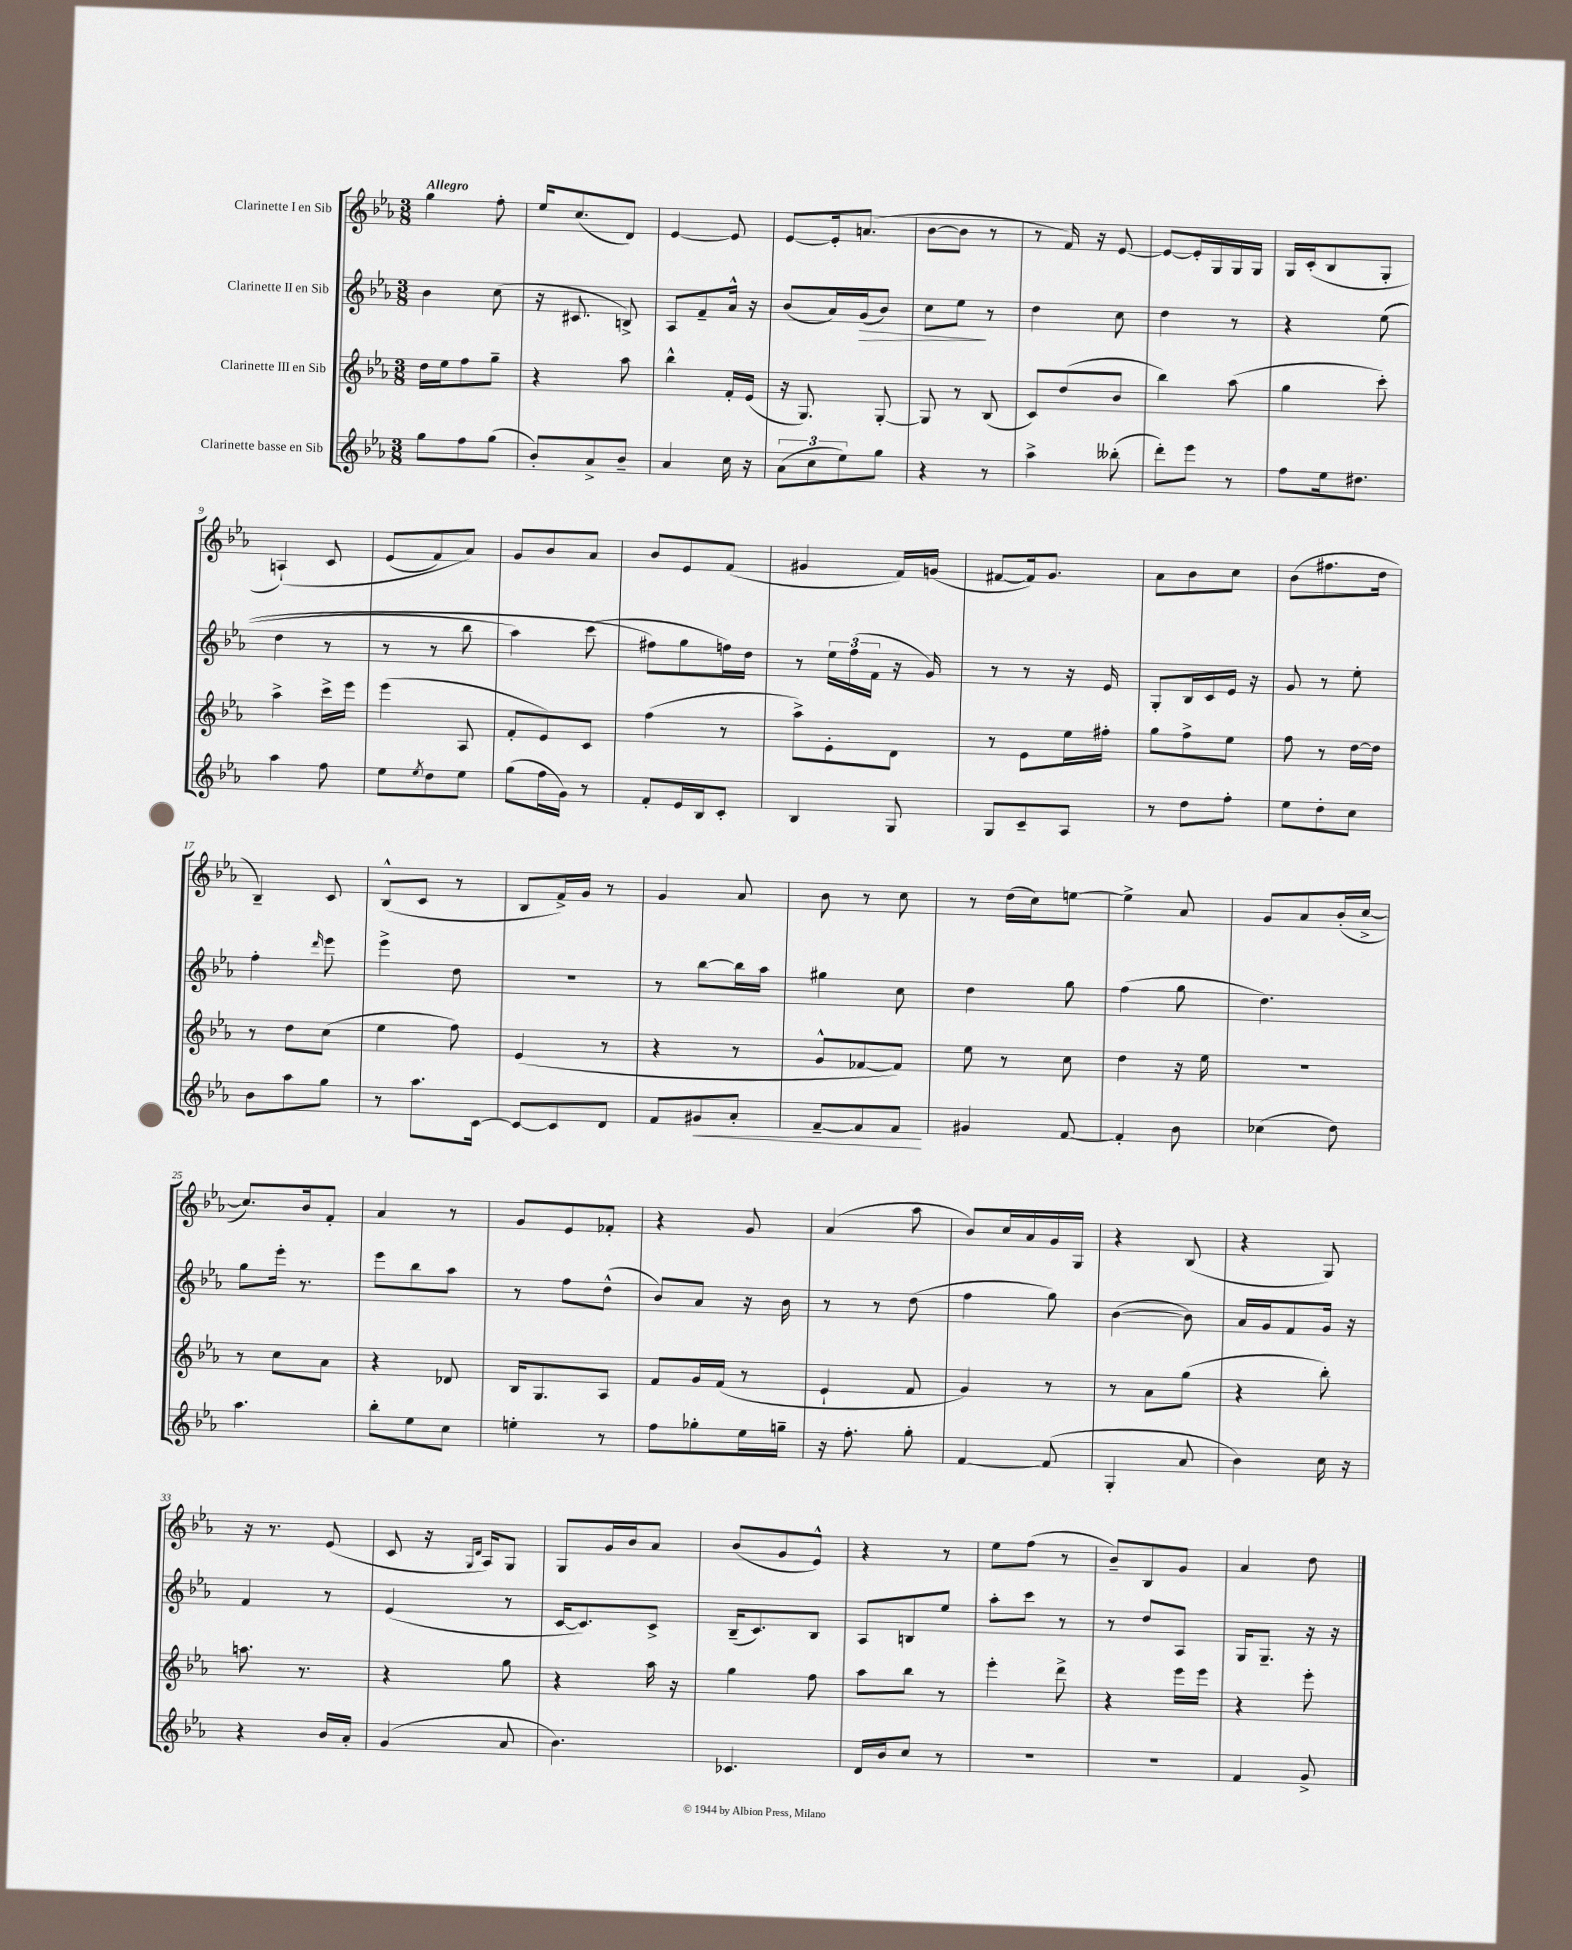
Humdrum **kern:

**kern	**kern	**kern	**kern
*staff4	*staff3	*staff2	*staff1
*clefG2	*clefG2	*clefG2	*clefG2
*k[b-e-a-]	*k[b-e-a-]	*k[b-e-a-]	*k[b-e-a-]
*M3/8	*M3/8	*M3/8	*M3/8
8gg	16dd	4b-	4gg
.	16ee-	.	.
8ff	8ff	.	.
(8gg	8gg~	(8cc	8ff'
=	=	=	=
8b-')	4r	16r	16ee-
.	.	8.c#	(8.cc
8a-^	.	.	.
8b-~	8aa-	8B^)	8d)
=	=	=	=
4a-	4bb-^^	8A-	[4e-
.	.	8f~	.
16cc	16f'	16a-^^	8e-]
16r	(16e-	16r	.
=	=	=	=
(12a-	16r	(8b-	[8e-
.	8.G)	.	.
12cc	.	.	.
.	.	16a-)	16e-']
12ee-)	.	.	.
.	.	(16g	(8.a
8gg	[8G'	8b-)	.
=	=	=	=
4r	8G]	8cc	[8b-
.	8r	8ee-	8b-]
8r	(8B-	8r	8r
=	=	=	=
4aa-^	8c)	4dd	8r
.	(8dd	.	16f)
.	.	.	16r
(8bb--'	8b-	8cc	[8e-
=	=	=	=
8ddd')	4bb-)	4dd	8e-_
8eee-	.	.	16e-']
.	.	.	16G
8r	(8aa-	8r	16G
.	.	.	16G
=	=	=	=
8ff	4gg	4r	16G
.	.	.	(16c'
16ee-	.	.	8B-
8.dd#	.	.	.
.	8ccc')	&((8ee-	8G'
=	=	=	=
4aa-	4aa-^	4dd	&(4A`)
8ff	16ccc^	8r	8c
.	16eee-	.	.
=	=	=	=
8ee-	(4eee-	8r	(8e-
8qee-	.	.	.
8dd	.	8r	8f)
8ee-	8A-	8bb-	8a-&)
=	=	=	=
(8gg	8f'	4aa-)	8g
16ff	8e-)	.	8b-
16g)	.	.	.
8r	8c	(8ccc	8a-
=	=	=	=
8f'	(4ff	8ff#&)	8b-
16e-	.	8gg	8e-
16B-	.	.	.
8c'	8r	16ff)	(8f
.	.	16dd	.
=	=	=	=
4B-	8aa-^)	8r	4g#
.	8e-'	24ee-	.
.	.	(24ff	.
.	.	24f	.
8G	8d	16r	16f)
.	.	16g)	(16g
=	=	=	=
8G	8r	8r	[8f#
8c~	8e-	8r	16f#])
.	.	.	8.g
8A-	16ee-	16r	.
.	16ff#'	16e-	.
=	=	=	=
8r	8gg	8G'	8a-
8dd	8ff^	16B-	8b-
.	.	16c	.
8ff'	8ee-	16e-	8cc
.	.	16r	.
=	=	=	=
8ee-	8ff	8g	(8b-
8dd'	8r	8r	8.ff#
8cc	[16dd	8ee-'	.
.	16dd]	.	16dd
=	=	=	=
8b-	8r	4ff'	4B-~)
8aa-	8dd	.	.
.	.	16qqddd	.
8gg	(8cc	8eee-	8c
=	=	=	=
8r	4ee-	4eee-^	(8B-^^
8.aa-	.	.	8c
.	8ff)	8dd	8r
[16c	.	.	.
=	=	=	=
8c_	(4e-	4.r	8B-
8c]	.	.	16f^)
.	.	.	16g
8d	8r	.	8r
=	=	=	=
8f	4r	8r	4g
8g#	.	[8bb-	.
8a-'	8r	16bb-]	8a-
.	.	16aa-	.
=	=	=	=
[8f~	8g^^	4gg#	8b-
8f]	[8f-	.	8r
8f	8f-])	8cc	8cc
=	=	=	=
4g#	8ee-	4dd	8r
.	8r	.	(16dd
.	.	.	16cc)
[8f	8cc	8gg	[8ee
=	=	=	=
4f']	4dd	(4ff	4ee^]
8b-	16r	8gg	8a-
.	16ee-	.	.
=	=	=	=
(4cc-	4.r	4.dd)	8g
.	.	.	8a-
8dd)	.	.	(16b-'
.	.	.	[16cc^
=	=	=	=
4.aa-	8r	8gg	8.cc])
.	8cc	16eee-'	.
.	.	8.r	16b-
.	8a-	.	8f'
=	=	=	=
8bb-'	4r	8eee-	4a-
8ee-	.	8bb-	.
8cc	8d-	8aa-	8r
=	=	=	=
4ee'	16B-	8r	8g
.	8.G	.	.
.	.	8ff	8e-
8r	8A-	(8dd^^	8f-'
=	=	=	=
8ff	8f	8b-)	4r
8gg-'	16g	8a-	.
.	(16f	.	.
16ee-	8r	16r	8g
16gg~	.	16b-	.
=	=	=	=
16r	4e-`	8r	(4a-
8.ff'	.	.	.
.	.	8r	.
8gg'	8f	(8dd	8aa-
=	=	=	=
[4f	4g)	4ff	8b-)
.	.	.	16cc
.	.	.	16a-
(8f]	8r	8gg)	16g
.	.	.	16G
=	=	=	=
4G'	8r	([4b-	4r
.	8a-	.	.
8a-	(8gg	8b-])	(8B-
=	=	=	=
4b-)	4r	16a-	4r
.	.	16g	.
.	.	8f	.
16cc	8bb-')	16g	8G)
16r	.	16r	.
=	=	=	=
4r	8.aa	4f	16r
.	.	.	8.r
.	8.r	.	.
16b-	.	8r	(8e-
16a-'	.	.	.
=	=	=	=
(4g	4r	(4e-	8c
.	.	.	16r
.	.	.	16qqG
.	.	.	16qqd
.	.	.	16A-)
8a-	8gg	8r	8G
=	=	=	=
4.b-)	4r	[16c	8G
.	.	8.c])	.
.	.	.	16g
.	.	.	16b-
.	16aa-	8c^	8a-
.	16r	.	.
=	=	=	=
4.c-	4gg	(16B-~	(8b-
.	.	8.c)	.
.	.	.	8g
.	8ff	8B-	8e-^^)
=	=	=	=
16d	8aa-	8A-	4r
16b-	.	.	.
8cc	8bb-	8B	.
8r	8r	8ee-	8r
=	=	=	=
4.r	4eee-'	8aa-'	8ee-
.	.	8ccc	(8ff
.	8ddd^	8r	8r
=	=	=	=
4.r	4r	8r	8b-~)
.	.	8dd	8B-
.	16eee-	8A-	8g
.	16eee-	.	.
=	=	=	=
4f	4r	16G	4a-
.	.	8.G~	.
8g^	8eee-'	16r	8dd
.	.	16r	.
==	==	==	==
*-	*-	*-	*-
